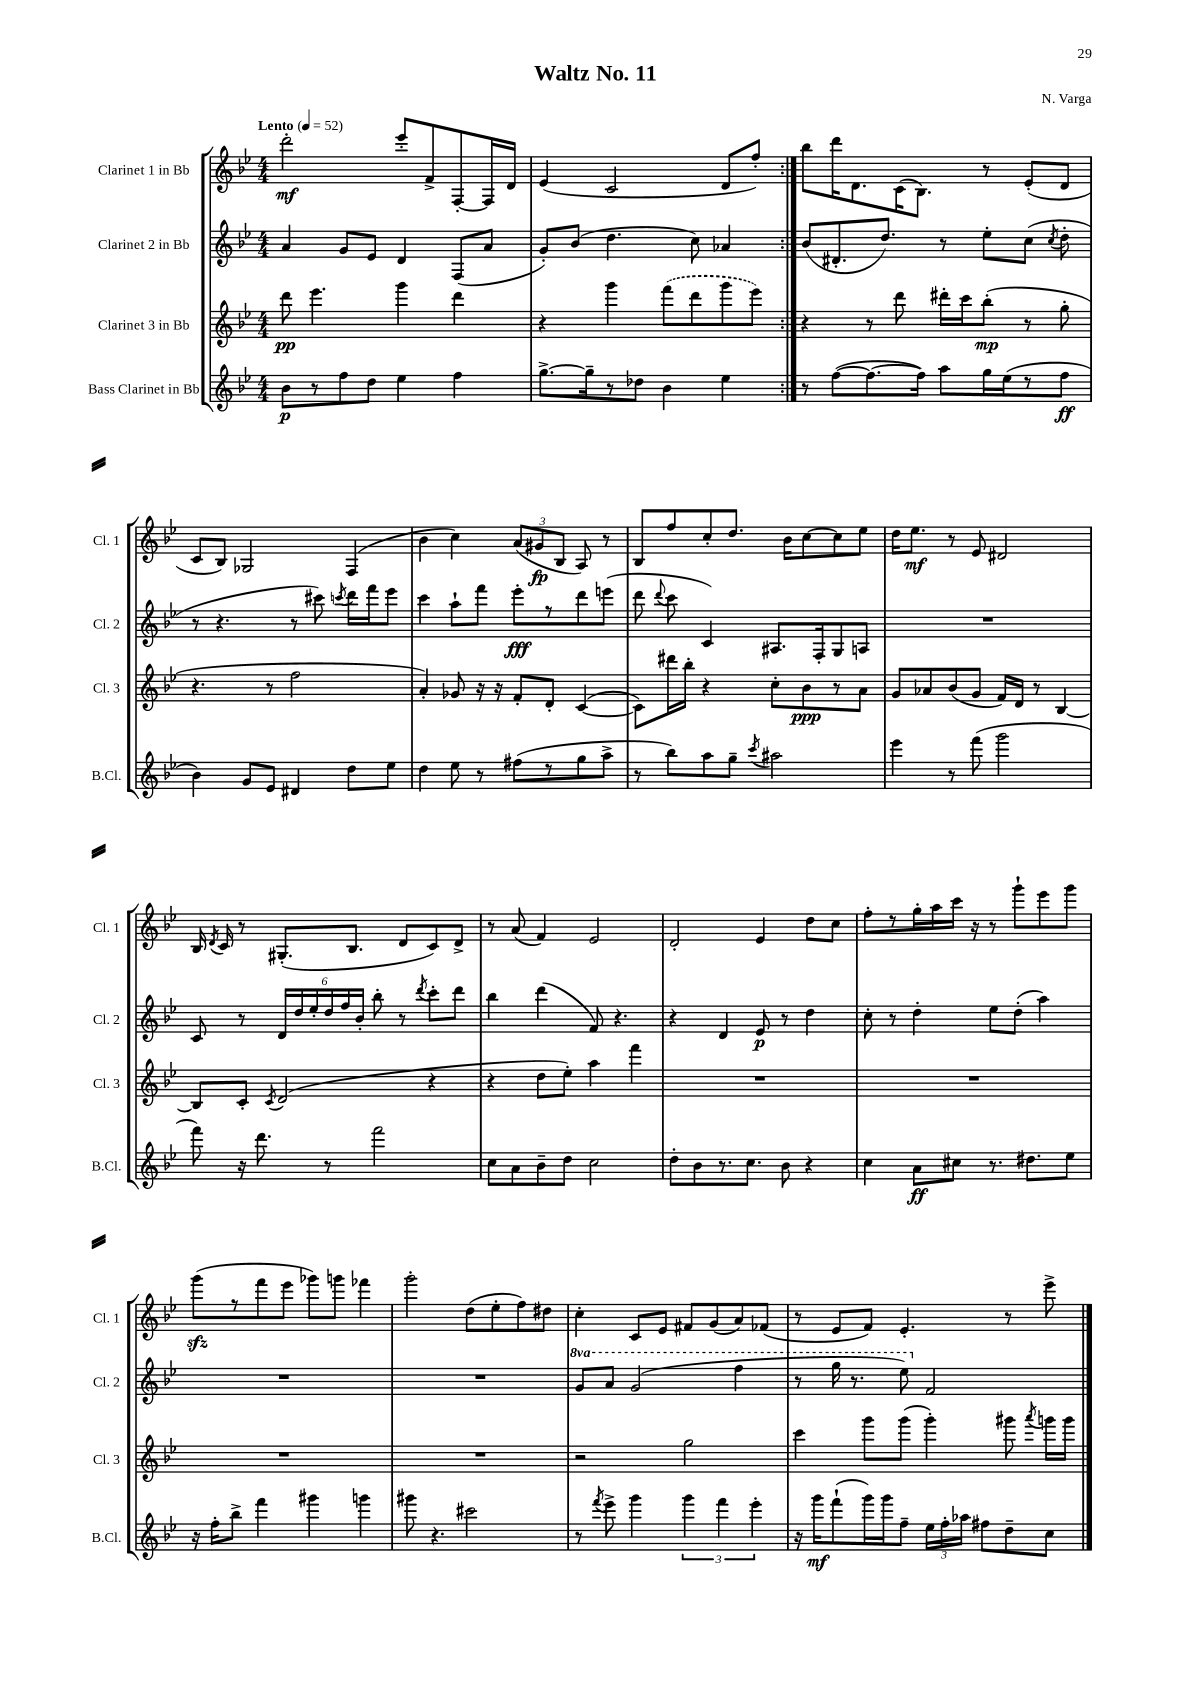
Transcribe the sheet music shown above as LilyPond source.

\header { title = "Waltz No. 11" composer = "N. Varga" }
<<
\new StaffGroup <<
\new Staff = "s0" \with { instrumentName = "Clarinet 1 in Bb" shortInstrumentName = "Cl. 1" } {
    \clef treble \key bes \major \numericTimeSignature \time 4/4 \tempo "Lento" 4 = 52
    \autoBeamOff \repeat volta 2 { d'''2-.\mf ees'''8[-. f'8-> f8~-. f16 d'16] |
    ees'4( c'2 d'8[ f''8]-.) | }
    bes''8[ d'''16 d'8. c'16( bes8.]) r8 ees'8[-.( d'8] |
    c'8[ bes8]) ges2 f4( |
    bes'4 c''4) \tuplet 3/2 { a'8[( gis'8\fp bes8] } a8) r8 |
    bes8[ f''8 c''8-. d''8.] bes'16[ c''8~ c''8 ees''8] |
    d''16[ ees''8.]\mf r8 ees'8 dis'2 |
    bes16 \acciaccatura { d'8 } c'16 r8 gis8.[-.( bes8.] d'8[ c'8) d'8]-> |
    r8 a'8( f'4) ees'2 |
    d'2-. ees'4 d''8[ c''8] |
    f''8[-. r8 g''16-. a''16 c'''16] r16 r8 g'''8[-! ees'''8 g'''8] |
    g'''8[\sfz( r8 f'''8 ees'''8] ges'''8[) g'''8] fes'''4 |
    g'''2-. d''8[( ees''8-. f''8) dis''8] |
    c''4-. c'8[ ees'8] fis'8[ g'8( a'8) fes'8]( |
    r8 ees'8[ f'8]) ees'4.-. r8 ees'''8-> \bar "|." |
}
\new Staff = "s1" \with { instrumentName = "Clarinet 2 in Bb" shortInstrumentName = "Cl. 2" } {
    \clef treble \key bes \major \numericTimeSignature \time 4/4 \set Staff.ottavationMarkups = #ottavation-simple-ordinals
    \autoBeamOff \repeat volta 2 { a'4 g'8[ ees'8] d'4 f8[( a'8] |
    g'8[-.) bes'8]( d''4. c''8) aes'4 | }
    bes'8[( dis'8.-. d''8.]) r8 ees''8[-. c''8]( \acciaccatura { c''8 } d''8-. |
    r8 r4. r8 cis'''8) \acciaccatura { c'''8 } d'''16[ f'''16 ees'''8] |
    c'''4 a''8[-! f'''8] ees'''8[-.\fff r8 d'''8 e'''8]( |
    d'''8 \appoggiatura { d'''8 } c'''8 c'4) ais8.[ f16-. g8 a8] |
    R1 |
    c'8 r8 \tuplet 6/4 { d'16[ d''16 ees''16-. d''16 f''16 bes'16]-. } bes''8-. r8 \acciaccatura { d'''8 } c'''8[-. d'''8] |
    bes''4 d'''4( f'8) r4. |
    r4 d'4 ees'8\p r8 d''4 |
    c''8-. r8 d''4-. ees''8[ d''8]-.( a''4) |
    R1 |
    R1 |
    \ottava #1 g''8[ a''8] g''2( f'''4 |
    r8 g'''16 r8. ees'''8) \ottava #0 f'2 \bar "|." |
}
\new Staff = "s2" \with { instrumentName = "Clarinet 3 in Bb" shortInstrumentName = "Cl. 3" } {
    \clef treble \key bes \major \numericTimeSignature \time 4/4
    \autoBeamOff \repeat volta 2 { d'''8\pp ees'''4. g'''4 d'''4 |
    r4 g'''4 \once \slurDashed f'''8[( d'''8 g'''8 ees'''8]) | }
    r4 r8 d'''8 dis'''16[-. c'''16 bes''8]-.\mp( r8 g''8-. |
    r4. r8 f''2 |
    a'4-.) ges'8 r16 r16 f'8[-. d'8]-. c'4~( |
    c'8[) dis'''16 bes''16]-. r4 c''8[-. bes'8\ppp r8 a'8] |
    g'8[ aes'8 bes'8( g'8] f'16[) d'16] r8 bes4~ |
    bes8[ c'8]-. \acciaccatura { c'8 } d'2( r4 |
    r4 d''8[ ees''8]-.) a''4 f'''4 |
    R1 |
    R1 |
    R1 |
    R1 |
    r2 g''2 |
    c'''4 g'''8[ g'''8]( g'''4-.) gis'''8 \acciaccatura { a'''8 } g'''16[ g'''16] \bar "|." |
}
\new Staff = "s3" \with { instrumentName = "Bass Clarinet in Bb" shortInstrumentName = "B.Cl." } {
    \clef treble \key bes \major \numericTimeSignature \time 4/4
    \autoBeamOff \repeat volta 2 { bes'8[\p r8 f''8 d''8] ees''4 f''4 |
    g''8.[~-> g''16-- r8 des''8] bes'4 ees''4 | }
    r8 f''8[~( f''8.~ f''16]) a''8[ g''16 ees''16( r8 f''8]\ff |
    bes'4) g'8[ ees'8] dis'4 d''8[ ees''8] |
    d''4 ees''8 r8 fis''8[( r8 g''8 a''8]-> |
    r8 bes''8[) a''8 g''8]-- \acciaccatura { c'''8 } ais''2 |
    ees'''4 r8 f'''8( g'''2 |
    f'''8) r16 d'''8. r8 f'''2 |
    c''8[ a'8 bes'8-- d''8] c''2 |
    d''8[-. bes'8 r8. c''8.] bes'8 r4 |
    c''4 a'8[\ff cis''8] r8. dis''8.[ ees''8] |
    r16 f''16[-. bes''8]-> f'''4 gis'''4 g'''4 |
    gis'''8 r4. cis'''2 |
    r8 \acciaccatura { f'''8 } ees'''8-> g'''4 \tuplet 3/2 { g'''4 f'''4 ees'''4-. } |
    r16 g'''16[\mf f'''8-!( g'''16) g'''16 f''8]-- \tuplet 3/2 { ees''16[ f''16-. aes''16] } fis''8[ d''8-- c''8] \bar "|." |
}
>>
>>
\layout { \context { \Score \remove "Bar_number_engraver" } }
